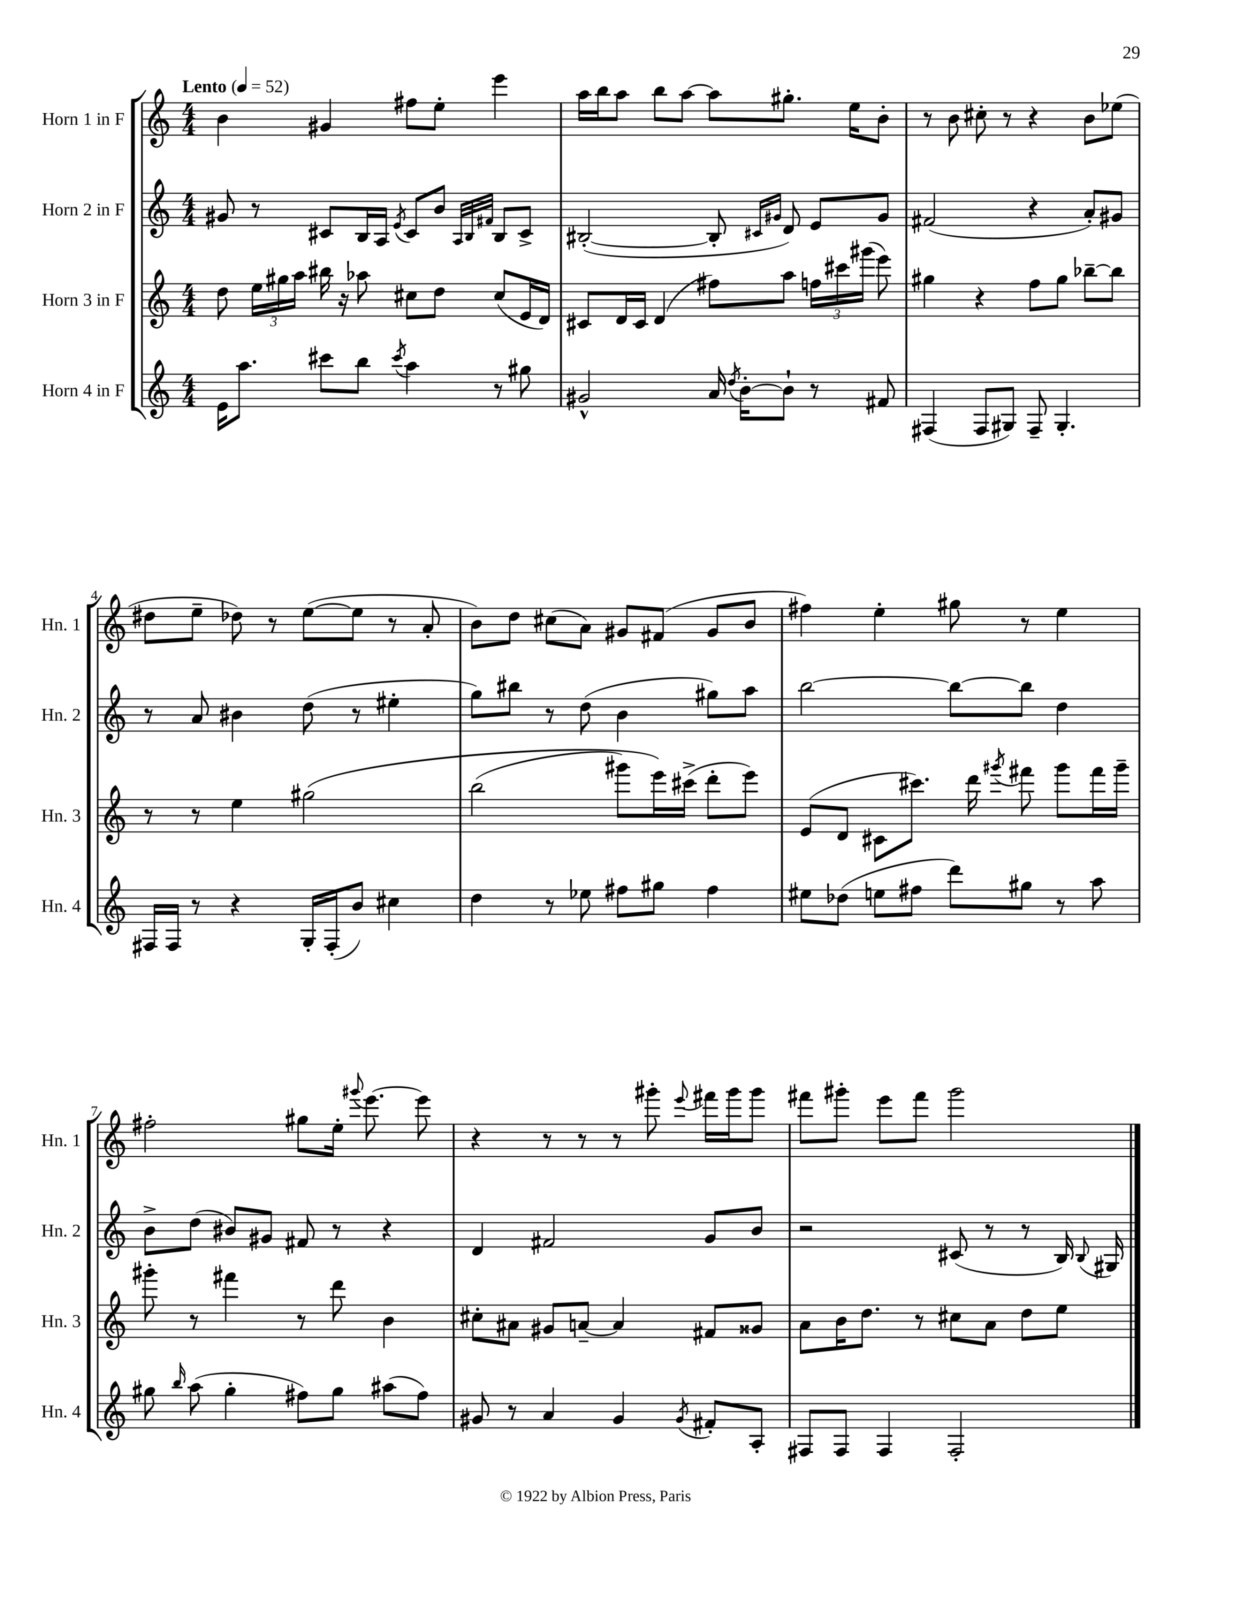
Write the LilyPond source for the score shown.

<<
\new StaffGroup <<
\new Staff = "s0" \with { instrumentName = "Horn 1 in F" shortInstrumentName = "Hn. 1" } {
    \clef treble \key c \major \numericTimeSignature \time 4/4 \tempo "Lento" 4 = 52
    \autoBeamOff b'4 gis'4 fis''8[ e''8]-. e'''4 |
    a''16[ b''16 a''8] b''8[ a''8]~ a''8[ gis''8.]-. e''16[ b'8]-. |
    r8 b'8 cis''8-. r8 r4 b'8[ ees''8]( |
    dis''8[ e''8]-- des''8) r8 e''8[~( e''8] r8 a'8-. |
    b'8[) d''8] cis''8[( a'8]) gis'8[ fis'8]( gis'8[ b'8] |
    fis''4) e''4-. gis''8 r8 e''4 |
    fis''2-. gis''8[ e''16]-. \appoggiatura { gis'''8 } e'''8.~ e'''8 |
    r4 r8 r8 r8 gis'''8-. \appoggiatura { e'''8 } fis'''16[ gis'''16 gis'''8] |
    fis'''8[ gis'''8]-. e'''8[ fis'''8] gis'''2 \bar "|." |
}
\new Staff = "s1" \with { instrumentName = "Horn 2 in F" shortInstrumentName = "Hn. 2" } {
    \clef treble \key c \major \numericTimeSignature \time 4/4
    \autoBeamOff gis'8 r8 cis'8[ b16 a16] \acciaccatura { e'8 } cis'8[ b'8] \grace { a32[ b32 fis'32] } b8[ cis'8]-> |
    bis2~-.( bis8-. \grace { cis'16[ gis'16] } d'8) e'8[ gis'8] |
    fis'2( r4 a'8[-.) gis'8] |
    r8 a'8 bis'4 d''8( r8 eis''4-. |
    g''8[) bis''8] r8 d''8( b'4 gis''8[) a''8] |
    b''2~ b''8[~ b''8] d''4 |
    b'8[-> d''8]( bis'8[) gis'8] fis'8 r8 r4 |
    d'4 fis'2 g'8[ b'8] |
    r2 cis'8( r8 r8 b16) \appoggiatura { b8 } gis16 \bar "|." |
}
\new Staff = "s2" \with { instrumentName = "Horn 3 in F" shortInstrumentName = "Hn. 3" } {
    \clef treble \key c \major \numericTimeSignature \time 4/4
    \autoBeamOff d''8 \tuplet 3/2 { e''16[ gis''16 a''16] } bis''16 r16 aes''8 cis''8[ d''8] cis''8[( e'16 d'16]) |
    cis'8[ d'16 cis'16] d'4( fis''8[) a''8] \tuplet 3/2 { f''16[ cis'''16 gis'''16]( } e'''8) |
    gis''4 r4 f''8[ gis''8] bes''8[~-- bes''8] |
    r8 r8 e''4 gis''2\( |
    b''2( gis'''8[) e'''16\) cis'''16]->( d'''8[-. e'''8]) |
    e'8[( d'8] cis'8[ cis'''8.]) d'''16 \acciaccatura { gis'''8 } fis'''8 gis'''8[ fis'''16 gis'''16]-- |
    gis'''8-. r8 fis'''4 r8 d'''8 b'4 |
    cis''8[-. ais'8] gis'8[ a'8]~-- a'4 fis'8[ gisis'8] |
    a'8[ b'16 d''8.] r8 cis''8[ a'8] d''8[ e''8] \bar "|." |
}
\new Staff = "s3" \with { instrumentName = "Horn 4 in F" shortInstrumentName = "Hn. 4" } {
    \clef treble \key c \major \numericTimeSignature \time 4/4
    \autoBeamOff e'16[ a''8.] cis'''8[ b''8] \acciaccatura { cis'''8 } a''4 r8 gis''8 |
    gis'2-^ a'16 \acciaccatura { d''8 } b'16[~-. b'8]-! r8 fis'8 |
    fis4( fis8[ gis8]) fis8-- gis4.-. |
    fis16[ fis16] r8 r4 g16[-. fis16-.( b'8]) cis''4 |
    d''4 r8 ees''8 fis''8[ gis''8] fis''4 |
    eis''8[ des''8]( e''8[ fis''8] d'''8[) gis''8] r8 a''8 |
    gis''8 \grace { b''16 } a''8( gis''4-. fis''8[) gis''8] ais''8[( fis''8]) |
    gis'8 r8 a'4 gis'4 \acciaccatura { gis'8 } fis'8[-. a8]-. |
    fis8[ fis8] fis4 fis2-. \bar "|." |
}
>>
>>
